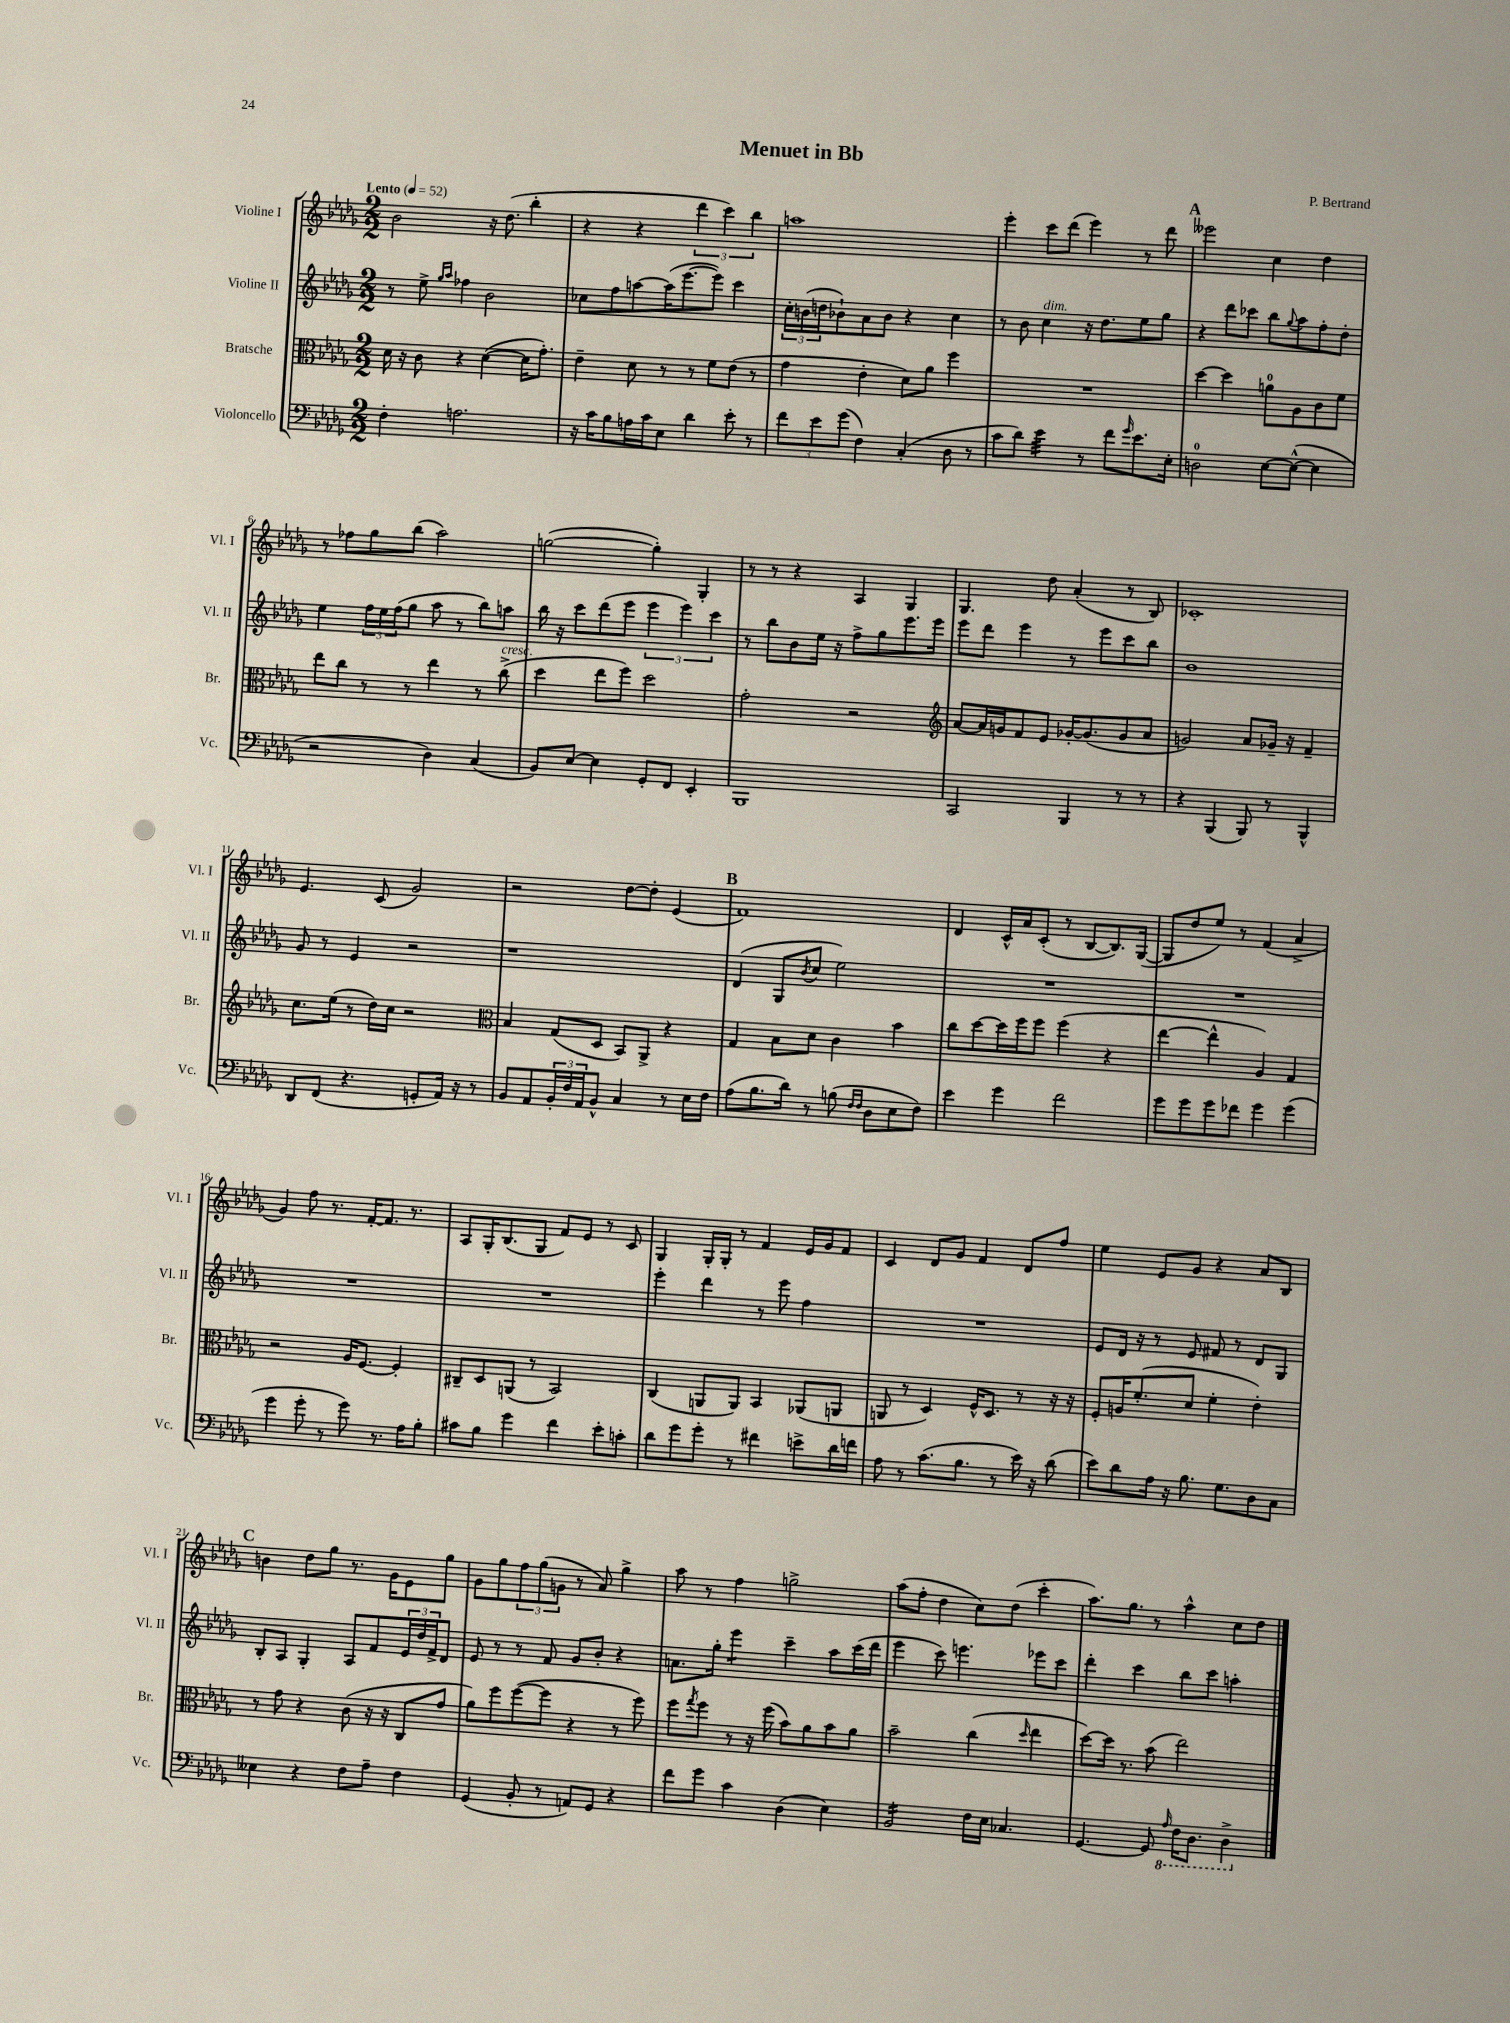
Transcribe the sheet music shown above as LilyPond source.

\header { title = "Menuet in Bb" composer = "P. Bertrand" }
<<
\new StaffGroup <<
\new Staff = "s0" \with { instrumentName = "Violine I" shortInstrumentName = "Vl. I" } {
    \clef treble \key des \major \numericTimeSignature \time 2/2 \tempo "Lento" 4 = 52
    bes'2 r16 des''8.( bes''4-. |
    r4 r4 \tuplet 3/2 { des'''4 c'''4) bes''4 } |
    a''1 |
    ees'''4-. c'''8 des'''8( ees'''4) r8 des'''8 |
    \mark \markup { \bold "A" } eeses'''2 c''4 des''4 |
    r8 fes''8 ges''8 bes''8( aes''2) |
    g''2~( g''4-.) ges4-. |
    r8 r8 r4 aes4 ges4 |
    ges4. des''8 aes'4-.( r8 bes8) |
    ces'1-. |
    ees'4. c'8( ges'2) |
    r2 des''8~ des''8-. ees'4( |
    \mark \markup { \bold "B" } f'1) |
    des'4 c'16-^ aes'16 c'8-.( r8 bes8~ bes8.) ges16~( |
    ges8 des''8 ees''8) r8 f'4( aes'4-> |
    ges'4) f''8 r8. f'16~-. f'8. r8. |
    aes8 ges16-. bes8.( ges8 f'8) ees'8 r8 c'8 |
    ges4 ges16-. ges16-. r8 f'4 ees'16 ges'16 f'8 |
    c'4 des'8 ges'8 f'4 des'8 f''8 |
    ees''4 ees'8 ges'8 r4 aes'8 bes8 |
    \mark \markup { \bold "C" } b'4 des''8 ges''8 r8. ges'16 ees'8 ges''8 |
    ges'8 ges''8 \tuplet 3/2 { f''8 ges''8( g'8 } r8 aes'8) ges''4-> |
    aes''8 r8 f''4 g''2-> |
    aes''8( f''8-. des''4 c''8) des''8( c'''4-. |
    aes''8.) ges''8. r8 aes''4-^ c''8 des''8 \bar "|." |
}
\new Staff = "s1" \with { instrumentName = "Violine II" shortInstrumentName = "Vl. II" } {
    \clef treble \key des \major \numericTimeSignature \time 2/2
    r8 ees''8-> \grace { ges''16 aes''16 } fes''4 bes'2 |
    ces''8 f''8 a''8~ a''16( ees'''8.~ ees'''8) c'''4 |
    \tuplet 3/2 { c''16-. b'16( d''16 } bes'8-!) aes'8 bes'8 r4 c''4 |
    r8 bes'8 c''4^\markup { \italic "dim." } r16 des''8. ees''8 ges''8 |
    \mark \markup { \bold "A" } r4 des'''8 ces'''8 bes''8 \appoggiatura { ges''8 } aes''8 f''8-. des''8-. |
    ees''4 \tuplet 3/2 { f''16 ees''16 f''16( } ges''8 aes''8 r8 bes''8) a''8 |
    bes''16 r16 c'''8 des'''8( ees'''8 \tuplet 3/2 { ees'''4 ees'''4) c'''4 } |
    r8 bes''8 bes'8 ees''16 r16 f''8-> ges''8 ees'''8. ees'''16 |
    ees'''8 des'''8 ees'''4 r8 ees'''8 c'''8 bes''8 |
    bes'1 |
    ges'8 r8 ees'4 r2 |
    r1 |
    \mark \markup { \bold "B" } des'4( ges8 \acciaccatura { bes'8 } c''8 ees''2) |
    R1 |
    R1 |
    R1 |
    R1 |
    ees'''4-. des'''4 r8 ees'''8 f''4 |
    R1 |
    ees'8 des'16 r16 r8 ees'8 fis'8 r8 des'8 ges8 |
    \mark \markup { \bold "C" } bes8-. aes8 ges4-. aes8 f'8 \tuplet 3/2 { ees'16 des''16 f'16-> } des'8 |
    ees'8 r8 r8 f'8 ges'8 bes'8-. r4 |
    a'8. ges''16-. ees'''4:8 c'''4-- aes''8 c'''16( des'''16 |
    ees'''4 c'''8) e'''4. ees'''8 c'''8 |
    des'''4-. c'''4 bes''8 c'''8 a''4-. \bar "|." |
}
\new Staff = "s2" \with { instrumentName = "Bratsche" shortInstrumentName = "Br." } {
    \clef alto \key des \major \numericTimeSignature \time 2/2
    des'16 r16 c'8 r4 des'4~( des'16 ges'8.-.) |
    ees'4-- des'8 r8 r8 f'8 ees'8( r8 |
    ges'4 ees'4-. des'8) aes'8 f''4 |
    R1 |
    \mark \markup { \bold "A" } des''4~ des''4 a'8-0 aes8 c'8 f'8 |
    ees''8 c''8 r8 r8 ees''4 r8 c''8->^\markup { \italic "cresc." }( |
    des''4 ees''8 f''8) des''2 |
    ges'2-. r2 |
    \clef treble aes'8~ aes'16 g'16 f'8 ees'8 ges'16~-. ges'8.( ges'8 aes'8 |
    g'2) aes'8 ges'16-- r16 f'4-- |
    c''8. ees''16( r8 des''16) c''16 r2 |
    \clef alto bes4 ges8( des8 bes,8) aes,8-> r4 |
    \mark \markup { \bold "B" } ges4 bes8 des'8 c'4 bes'4 |
    c''8 des''8~ des''16 f''16 f''8 f''4( r4 |
    ees''4~ ees''4-^ aes4) ges4 |
    r2 aes16 f8.~ f4-. |
    cis8-- des8 a,8( r8 bes,2) |
    c4( a,8 a,8) bes,4 aes,8( a,8 |
    a,8 r8 des4) f16-^ des8. r8 r16 r16 |
    f8-. a16 f'8.-.( des'8 f'4-. ees'4-.) |
    \mark \markup { \bold "C" } r8 ges'8 r4 c'8( r16 r16 c8 ges'8 |
    aes'8) f''8 f''8~( f''8 r4 r8 f''8) |
    f''8 \acciaccatura { ges''8 } f''8 r8 r16 f''16( bes'8) aes'8 bes'8 aes'8 |
    bes'2-- c''4( \grace { des''16 } ees''4 |
    des''8~) des''16 r8. bes'8( ees''2) \bar "|." |
}
\new Staff = "s3" \with { instrumentName = "Violoncello" shortInstrumentName = "Vc." } {
    \clef bass \key des \major \numericTimeSignature \time 2/2
    f4-. a2. |
    r16 c'16 bes8 a16 c'16 ees8 des'4 ees'8-. r8 |
    \tuplet 3/2 { f'8 ees'8 ges'8( } f4) c4-.( des8 r8 |
    c'8 des'8) ees'4:32 r8 f'8 \grace { ges'16 } ees'8. ees16-. |
    \mark \markup { \bold "A" } d2-0 ees8~ ees8~-^( ees4 |
    r2 des4) c4( |
    bes,8) ees8~ ees4 ges,8-. f,8 ees,4-. |
    bes,,1 |
    c,2 bes,,4 r8 r8 |
    r4 bes,,4( bes,,8) r8 bes,,4-^ |
    des,8 f,8( r4. g,8-. aes,16) r16 r8 |
    bes,8 aes,8 \tuplet 3/2 { bes,16-. f16 aes,16 } bes,8-^ c4 r8 ees16 f16 |
    \mark \markup { \bold "B" } aes8( bes8. des'16) r8 b8( \grace { f16 f16 } des8 ees8 f8) |
    ees'4 ges'4 f'2 |
    ges'8 ges'8 ges'8 fes'8 ges'4 ges'4( |
    ges'4 ges'8-. r8 ges'8) r8. aes16 bes8-. |
    cis'8 bes8 ges'4 f'4 ees'8-. c'8-. |
    des'8 ges'8 ges'8-. r8 fis'4 e'8-> des'16 f'16 |
    aes8 r8 c'8.( bes8. r8 ees'16) r16 des'8( |
    ees'8) des'8 aes16 r16 bes8. ges8. des8 c8 |
    \mark \markup { \bold "C" } eeses4 r4 f8 aes8-- f4 |
    ges,4( bes,8-. r8 a,8) ges,8 r4 |
    f'8 ges'8 c'4 des4( ees4) |
    bes,2:16 f16 ees16 ces4. |
    ges,4.~ ges,8 \ottava #-1 \grace { aes,16 } f,16 des,8. des,4-> \ottava #0 \bar "|." |
}
>>
>>
